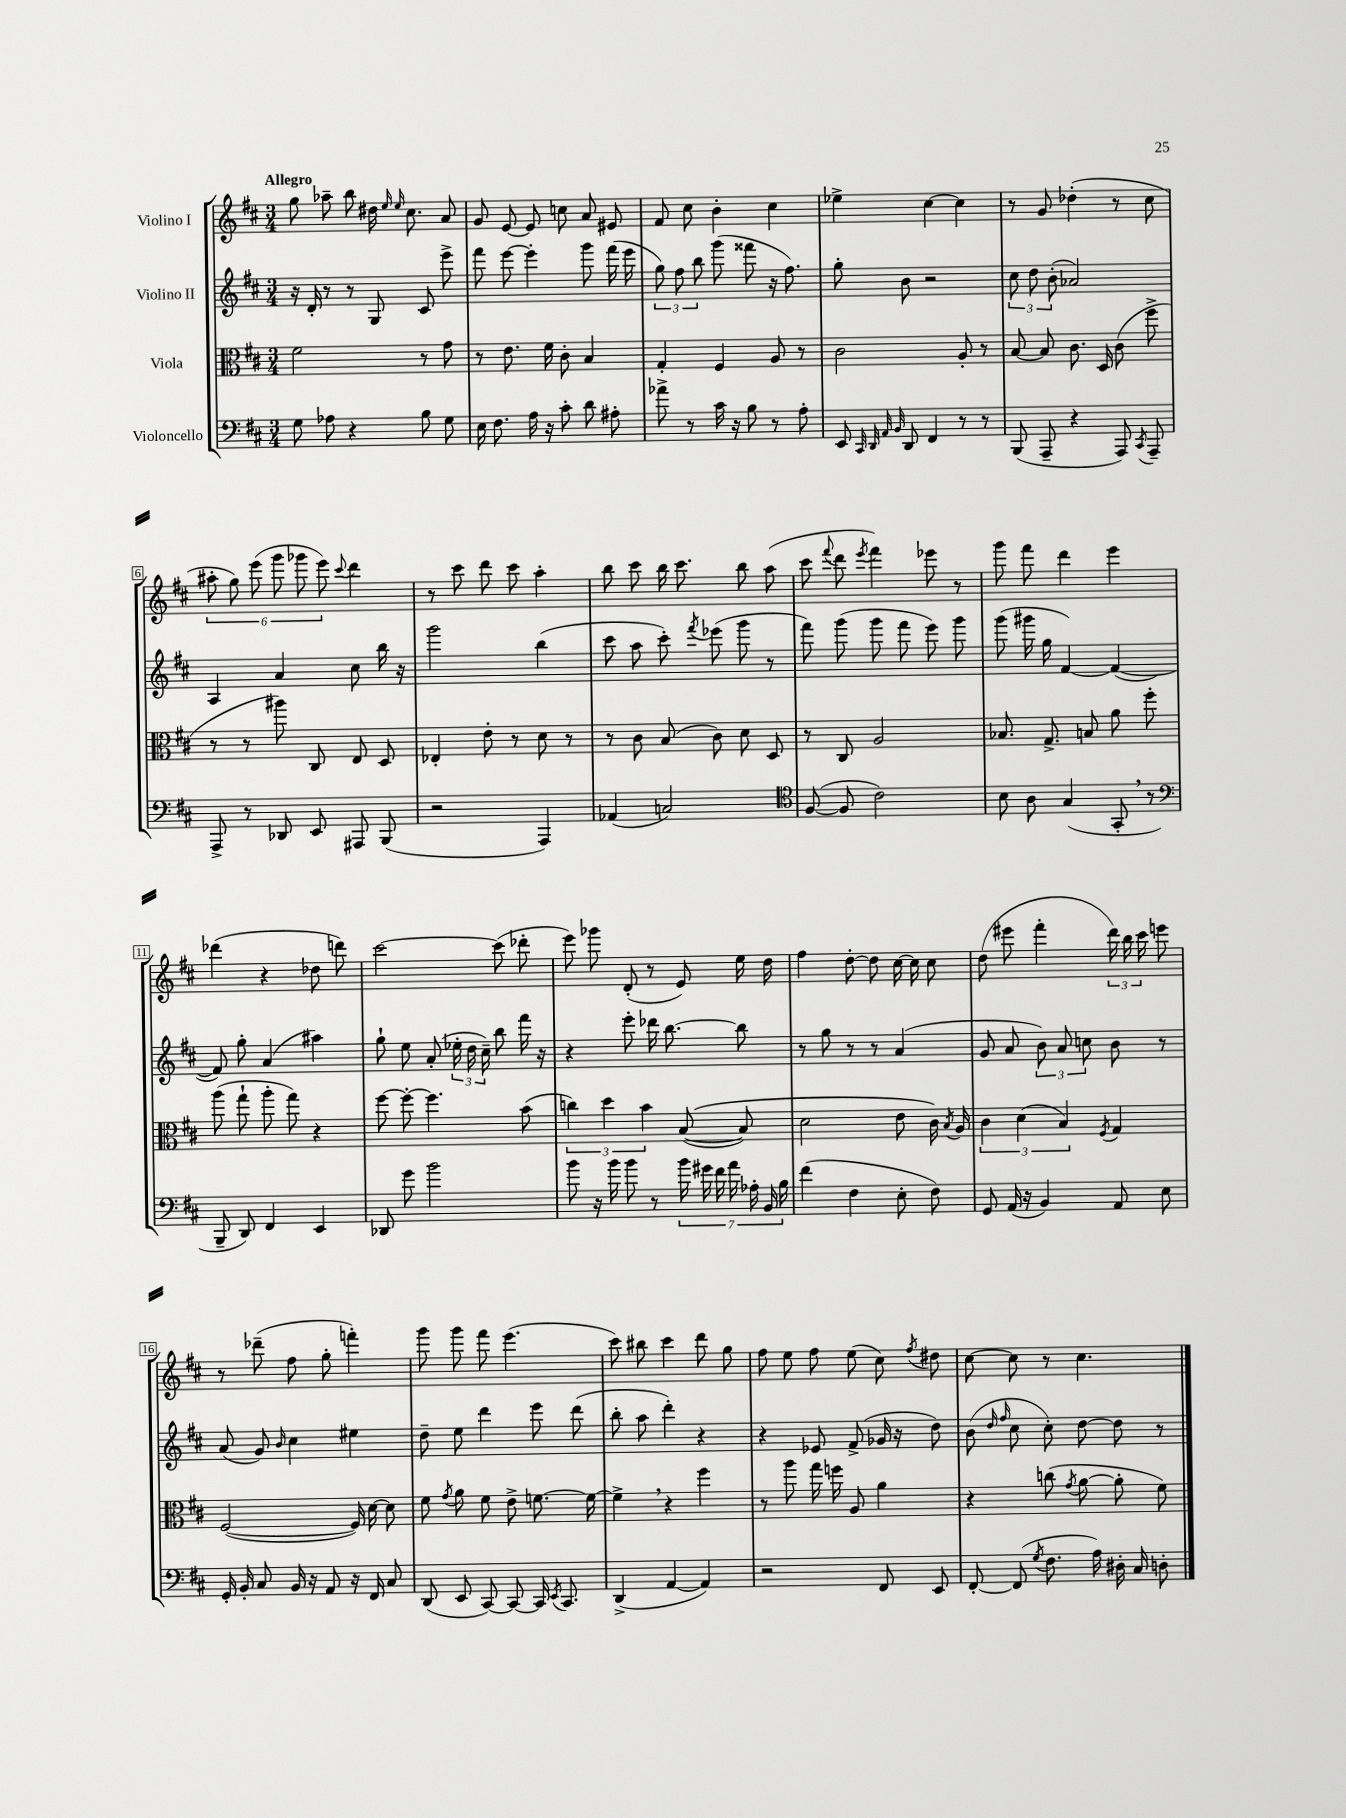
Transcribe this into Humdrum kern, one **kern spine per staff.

**kern	**kern	**kern	**kern
*staff4	*staff3	*staff2	*staff1
*clefF4	*clefC3	*clefG2	*clefG2
*k[f#c#]	*k[f#c#]	*k[f#c#]	*k[f#c#]
*M3/4	*M3/4	*M3/4	*M3/4
8G	2f#	16r	8gg
.	.	16d'	.
8A-	.	8r	8aa-~
4r	.	8r	8bb
.	.	8G	16dd#
.	.	.	16qqee
.	.	.	16qqee
.	.	.	8.cc#
8B	8r	8c#	.
8G	8g	8eee^	8a
=	=	=	=
16E	8r	8fff#	8g
8.F#	.	.	.
.	8.e	[8eee	[8e
16A	.	4eee']	8e]
16r	16f#	.	.
8c#'	8c#'	.	8cc
8d	4B	8ggg	8a
8A#'	.	(16fff#	8e#
.	.	16eee	.
=	=	=	=
8a-^	4G'	12gg)	8f#
.	.	12ff#	.
8r	.	.	8cc#
.	.	12bb	.
16c#	4F#	(8ggg	4b'
16r	.	.	.
8B	.	8fff##	.
8r	8A	16r	4cc#
.	.	8.ff#)	.
8A'	8r	.	.
=	=	=	=
8EE	2c#	8gg'	4ee-^
32qqCC#	.	.	.
32qqDD	.	.	.
32qqAA	.	.	.
32qqBB	.	.	.
8DD	.	8b	.
4FF#	.	2r	[4cc#
8r	8A'	.	4cc#]
8r	8r	.	.
=	=	=	=
(8BBB	[8B	12cc#	8r
.	.	12dd	.
8AAA~	8B]	.	8g
.	.	(12b'	.
4r	8.c#	2a-)	(4dd-'
.	16D	.	.
8AAA)	(8c#	.	8r
8qCC#	.	.	.
8AAA~	8ff#^	.	8cc#
=	=	=	=
8AAA^	8r	4A	12aa#'
.	.	.	12gg)
8r	8r	.	.
.	.	.	(12eee
8DD-	8aa#)	4a	12ggg
.	.	.	12ggg-
8EE	8C#	.	.
.	.	.	12eee)
.	.	.	8qqccc#
8AAA#	8E	8cc#	4ddd
(8BBB	8D	16bb	.
.	.	16r	.
=	=	=	=
2r	4E-'	2ggg	8r
.	.	.	8ccc#
.	8e'	.	8ddd
.	8r	.	8ccc#
4AAA)	8d	(4bb	4aa'
.	8r	.	.
=	=	=	=
(4AA-	8r	8ccc#	8bb
.	8c#	8aa	8ccc#
2C)	(8B	8ccc#')	16bb
.	.	.	8.ccc#
.	.	8qfff#	.
.	8c#)	(8eee-	.
.	8d	8ggg	8bb
.	8D	8r	(8aa
=	=	=	=
*clefC4	*	*	*
([8F#	8r	8fff#)	8ccc#
.	.	.	8qqfff#
8F#]	8C#	(8ggg	8ddd
.	.	.	8qeee
2c#)	2A	8ggg	4fff#)
.	.	8fff#	.
.	.	8eee)	8eee-
.	.	8ggg	8r
=	=	=	=
8B	8.B-	(8ggg	8ggg
8A	.	16ggg#	8fff#
.	8.G^	16gg	.
(4G	.	[4f#)	4ddd
.	8B	.	.
8GG'	8a	(4f#_	4eee
8r	8ff#'	.	.
=	=	=	=
*clefF4	*	*	*
8BBB~	(8aa	8f#])	(4ddd-
8DD)	8gg`	8gg'	.
4FF#	8aa'	(4a	4r
.	8gg)	.	.
4EE	4r	4aa#)	8dd-
.	.	.	8ddd)
=	=	=	=
8DD-	[8ff#	8gg`	[2ccc#
8g	8ff#'_	8ee	.
2b	4.ff#]	(8a'	.
.	.	24ee-'	.
.	.	24dd	.
.	.	24cc#~)	.
.	.	8bb	(8ccc#]
.	(8b	16fff#	8ddd-'
.	.	16r	.
=	=	=	=
8b	6cc)	4r	8eee)
16r	.	.	8ggg-
.	6dd	.	.
16b	.	.	.
8b	.	8eee'	(8d'
.	6b	.	.
8r	.	16ddd-	8r
.	.	[8.bb	.
28b	&(([8B	.	8e)
28g#	.	.	.
28f#	.	.	.
28a	.	.	.
.	8B])	8bb]	16ee
28A-'	.	.	.
28BB	.	.	.
.	.	.	16dd
28B	.	.	.
=	=	=	=
(4f#	2d	8r	4ff#
.	.	8gg	.
4F#	.	8r	[8dd'
.	.	8r	8dd]
8E'	8e	(4a	[16cc#
.	.	.	16cc#]
8F#)	16c#&)	.	8cc#
.	8qB	.	.
.	16A	.	.
=	=	=	=
8GG	6c#	8g	(8dd
(16AA	.	8a	8eee#
.	(6d	.	.
16r	.	.	.
4BB)	.	12b)	4fff#'
.	6B)	12a	.
.	.	12cc	.
.	8qF#	.	.
8AA	4G	8b	24ddd)
.	.	.	24bb
.	.	.	24ccc#
8E	.	8r	8eee
=	=	=	=
16GG'	([2F#	(8a	8r
16BB'	.	.	.
8C#	.	8g)	(8ddd-~
.	.	16qqb	.
16BB	.	4cc#	8ff#
16r	.	.	.
8AA	.	.	8gg'
16r	16F#])	4ee#	4fff')
16FF#	[16d	.	.
8C#	8d]	.	.
=	=	=	=
(8DD	8f#	8dd~	8ggg
.	8qg	.	.
8EE	8a	8ee	8ggg
[8CC#)	8f#	4ddd	8fff#
8CC#_	8e^	.	(4.eee
16CC#]	[8.f	8eee	.
8qEE	.	.	.
8.CC#	.	.	.
.	.	(8ddd	.
.	16f_	.	.
=	=	=	=
(4DD^	4f^]	8bb'	8ccc#)
.	.	8aa	8bb#
[4AA	4r	4ddd')	4ccc#
4AA])	4ff#	4r	8ddd
.	.	.	8gg
=	=	=	=
2r	8r	4r	8ff#
.	8aa	.	8ee
.	16gg	8e-	8ff#
.	16ff	.	.
.	8A	(8f#^	(8ee
8FF#	4a	16g-	8cc#)
.	.	16r	.
.	.	.	8qff#
8EE	.	8dd)	8dd#
=	=	=	=
[8FF#'	4r	(8b	[8cc#
.	.	16qqdd	.
.	.	16qqff#	.
(8FF#]	.	8cc#	8cc#]
8qG	.	.	.
8.F#	(8cc	8cc#')	8r
.	8qg	.	.
.	[8a	[8dd	4.cc#
16A)	.	.	.
16D#'	8a']	8dd]	.
16C#	.	.	.
8D'	8f#)	8r	.
==	==	==	==
*-	*-	*-	*-
